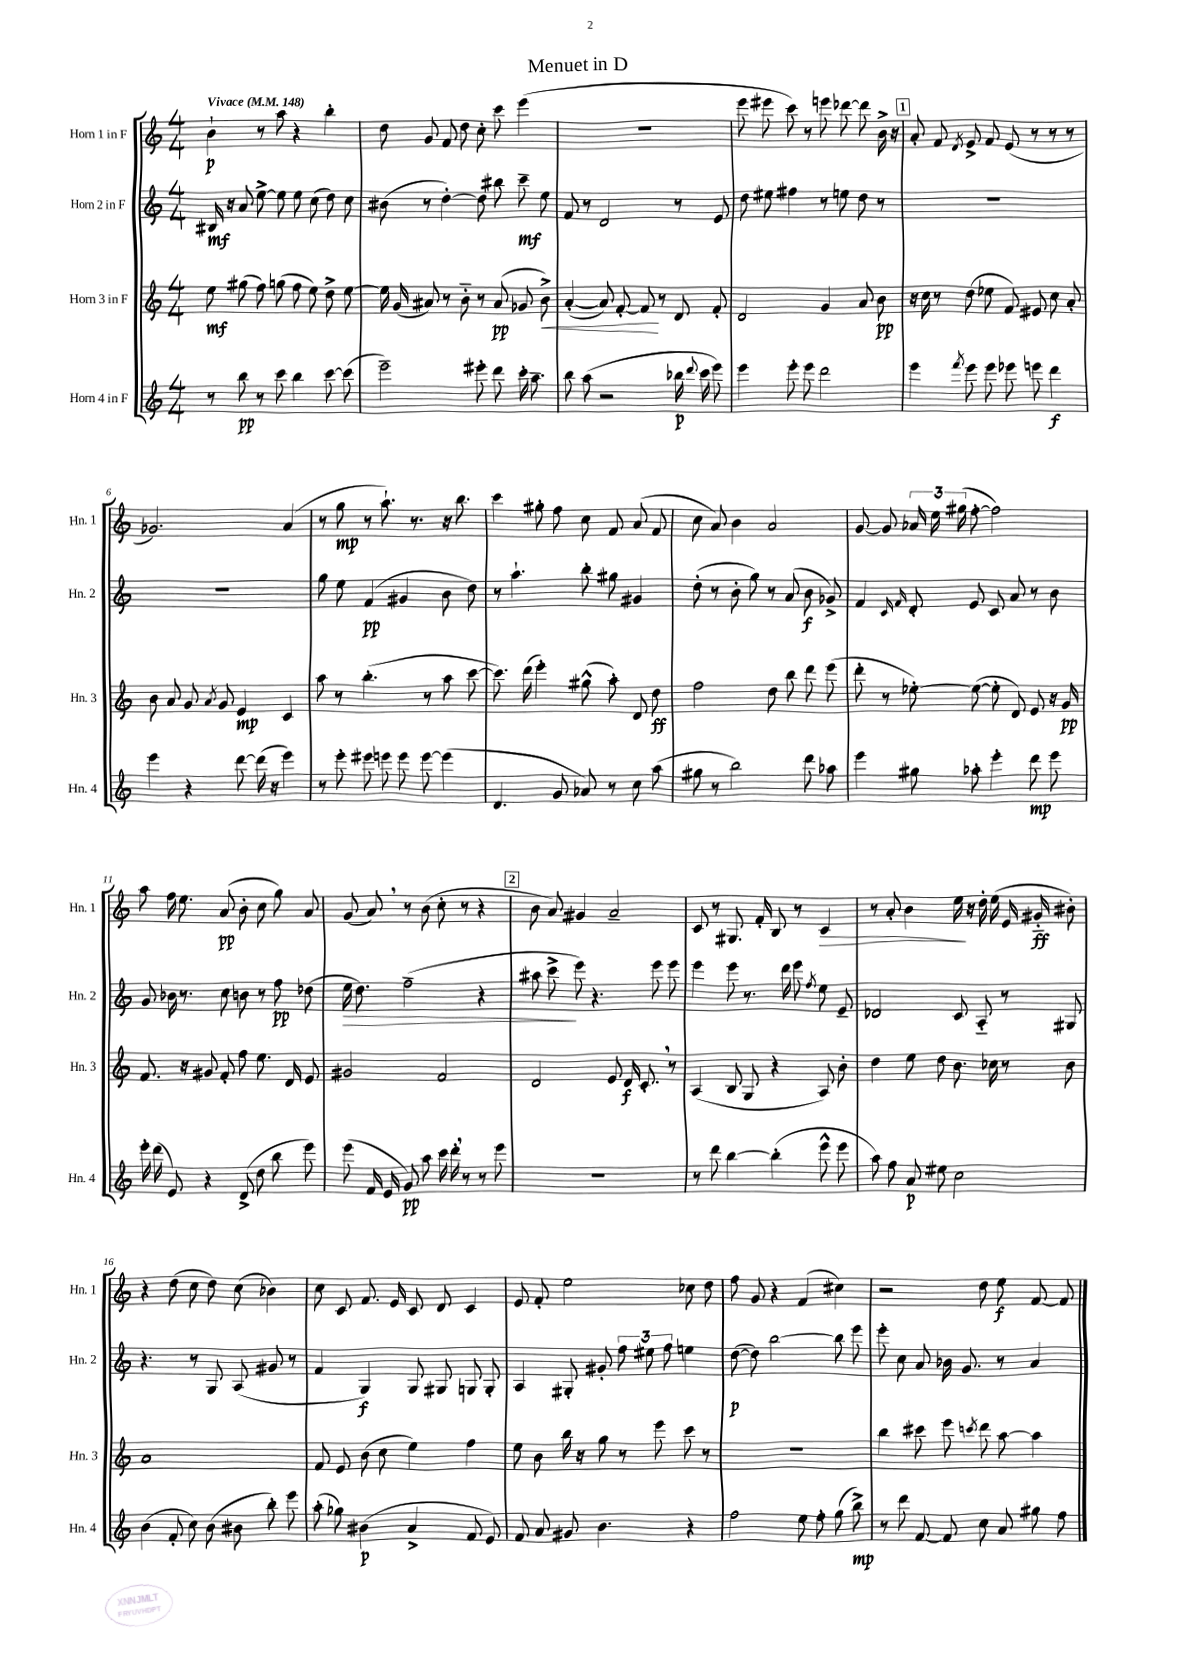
\header { title = "Menuet in D" }
<<
\new StaffGroup <<
\new Staff = "s0" \with { instrumentName = "Horn 1 in F" shortInstrumentName = "Hn. 1" } {
    \clef treble \key c \major \numericTimeSignature \time 4/4 \tempo "Vivace" 4 = 148
    \autoBeamOff b'4-!\p r8 a''8 r4 b''4-. |
    d''8 g'8 f'8 d''8 c''8-. c'''8 e'''4( |
    R1 |
    e'''8 eis'''8 c'''8) r8 e'''8 des'''8~ des'''8 b'16-> r16 |
    \mark \markup { \box "1" } a'8-. f'8 \acciaccatura { d'8 } e'8-> f'8 e'8( r8 r8 r8 |
    ges'2.) a'4( |
    r8 g''8\mp r8 a''8.-!) r8. r16 b''8. |
    c'''4 gis''8-. f''8 c''8 f'8 a'8( f'8 |
    c''8 a'8) b'4 a'2 |
    g'8~ g'8 \tuplet 3/2 { aes'16 e''16 gis''16( } f''8~-. f''2) |
    a''8 f''16 e''8. a'8\pp( b'8-. c''8 g''8) a'8 |
    g'8( a'8) \breathe r8 b'8( c''8-. r8 r4 |
    \mark \markup { \box "2" } b'8 a'8) gis'4 a'2-- |
    c'8 r8 gis8. f'16-. b8 r8 c'4\> |
    r8 a'8-. b'4 e''16\! r16 d''16-. e''16( e'16 gis'16-_\ff bis'8-.) |
    r4 d''8( c''8 d''8) c''8( bes'4) |
    c''8 c'8 f'8. e'16 c'8 d'8 c'4 |
    e'8 f'8-. e''2 ces''8 d''8 |
    f''8 g'8 r4 f'4( cis''4) |
    r2 d''8 e''8\f f'8~ f'8 \bar "|." |
}
\new Staff = "s1" \with { instrumentName = "Horn 2 in F" shortInstrumentName = "Hn. 2" } {
    \clef treble \key c \major \numericTimeSignature \time 4/4
    \autoBeamOff bis16\mf r16 a'8 e''8~-> e''8 e''8 c''8( d''8) c''8 |
    bis'8( r8 d''4~-.) d''8 bis''8 c'''8--\mf e''8 |
    f'8 r8 d'2 r8 e'8 |
    d''8 eis''8 fis''4 r8 e''8 d''8 r8 |
    \mark \markup { \box "1" } R1 |
    R1 |
    g''8 e''8 f'4\pp( gis'4 b'8 d''8) |
    r8 a''4.-! b''8-. gis''8 gis'4 |
    d''8-.( r8 b'8-. g''8) r8 a'8( b'8\f ges'8->) |
    f'4 \grace { c'16 f'16 } d'8-. e'8 c'8 a'8 r8 b'8 |
    g'8 bes'16 r8. c''8 b'8 r8 f''8\pp des''8( |
    e''16\> d''8.) f''2--( r4 |
    \mark \markup { \box "2" } ais''8 c'''8->\! e'''8) r4. e'''8 e'''8 |
    e'''4 e'''8 r8. d'''16 e'''8 \acciaccatura { f''8 } e''8 e'8-- |
    des'2 c'8 a8-_ r8 gis8 |
    r4. r8 g8 a8( gis'8 r8 |
    f'4 g4\f) g8 gis8 g8 g8-. |
    a4 gis8-. gis'8-. \tuplet 3/2 { f''8 eis''8 f''8 } e''4 |
    d''8~\p( d''8) b''2~ b''8 e'''8 |
    e'''8-. c''8 a'8 bes'16 g'8. r8 a'4 \bar "|." |
}
\new Staff = "s2" \with { instrumentName = "Horn 3 in F" shortInstrumentName = "Hn. 3" } {
    \clef treble \key c \major \numericTimeSignature \time 4/4
    \autoBeamOff e''8\mf gis''8( f''8) g''8( f''8 e''8) d''8-> e''8~ |
    e''16 g'16( ais'8) r8 b'8-_ r8 ais'8\pp( ges'8 b'8->\<) |
    a'4~-.( a'8) f'8~-. f'8\! r8 d'8 f'8-. |
    d'2 g'4 a'8 b'8\pp |
    \mark \markup { \box "1" } r16 c''16 r8 d''8( ees''8 f'8) eis'8 c''8 a'8-. |
    b'8 a'8 g'8 \acciaccatura { a'8 } g'8 e'4\mp c'4 |
    a''8 r8 b''4.-.( r8 a''8 c'''8~ |
    c'''8.) d'''16( e'''4-.) gis''8-^( a''8-.) d'8 d''8\ff |
    f''2 d''8 b''8 d'''8 e'''8( |
    d'''8-. r8 ees''8~-.) ees''8~( ees''8-. d'8) e'8 r16 g'16\pp |
    f'8. r16 gis'8 f'8-. f''8 e''8. d'16 e'8 |
    gis'2 f'2 |
    \mark \markup { \box "2" } d'2 e'8 d'16\f c'8.-. \breathe r8 |
    a4( b8 g8 r4 a8) b'8-. |
    d''4 e''8 d''8 b'8. ces''16 r8 b'8 |
    a'1 |
    f'8 e'8 b'8( c''8 e''4) f''4 |
    e''8 b'8 b''16 r16 g''8 r8 e'''8 c'''8 r8 |
    R1 |
    b''4 cis'''8 e'''8 \acciaccatura { c'''8 } d'''8 a''8~ a''4 \bar "|." |
}
\new Staff = "s3" \with { instrumentName = "Horn 4 in F" shortInstrumentName = "Hn. 4" } {
    \clef treble \key c \major \numericTimeSignature \time 4/4
    \autoBeamOff r8 b''8\pp r8 c'''8 b''4 c'''8~ c'''8( |
    e'''2--) eis'''8-. d'''8 c'''16-. a''8.-- |
    b''8 a''8( r2 bes''16\p \appoggiatura { d'''8 } c'''16 e'''8) |
    e'''4 e'''8-. e'''8 d'''2 |
    \mark \markup { \box "1" } e'''4 \acciaccatura { f'''8 } e'''8 e'''8 ees'''8 e'''8 d'''4\f |
    e'''4 r4 d'''8~ d'''16( r16 e'''4) |
    r8 e'''8-. eis'''8 e'''8 e'''8 e'''8~ e'''4( |
    d'4. g'8 aes'8) r8 c''8 a''8( |
    gis''8 r8 b''2) d'''8 aes''8 |
    e'''4 gis''8 aes''8-. e'''4-. d'''8\mp e'''8 |
    e'''16-. d'''16( e'8) r4 d'8->( d''8 b''8 e'''8) |
    e'''8( f'16 e'16 g'8\pp) a''8 c'''16 d'''16-. \breathe r8 r8 e'''8 |
    \mark \markup { \box "2" } R1 |
    r8 d'''8 b''4~ b''4-.( e'''8-^ e'''8 |
    a''8) f''8 a'8\p eis''8 c''2 |
    b'4( f'8-. c''8) b'8( bis'8 b''8-.) e'''8 |
    a''8-.( ges''8) bis'4\p( a'4-> f'8 e'8) |
    f'8 a'8 gis'8 b'4. r4 |
    f''2 e''8 f''8-. g''8( b''8->\mp) |
    r8 d'''8 f'8~ f'8 c''8 a'8 gis''8 f''8 \bar "|." |
}
>>
>>
